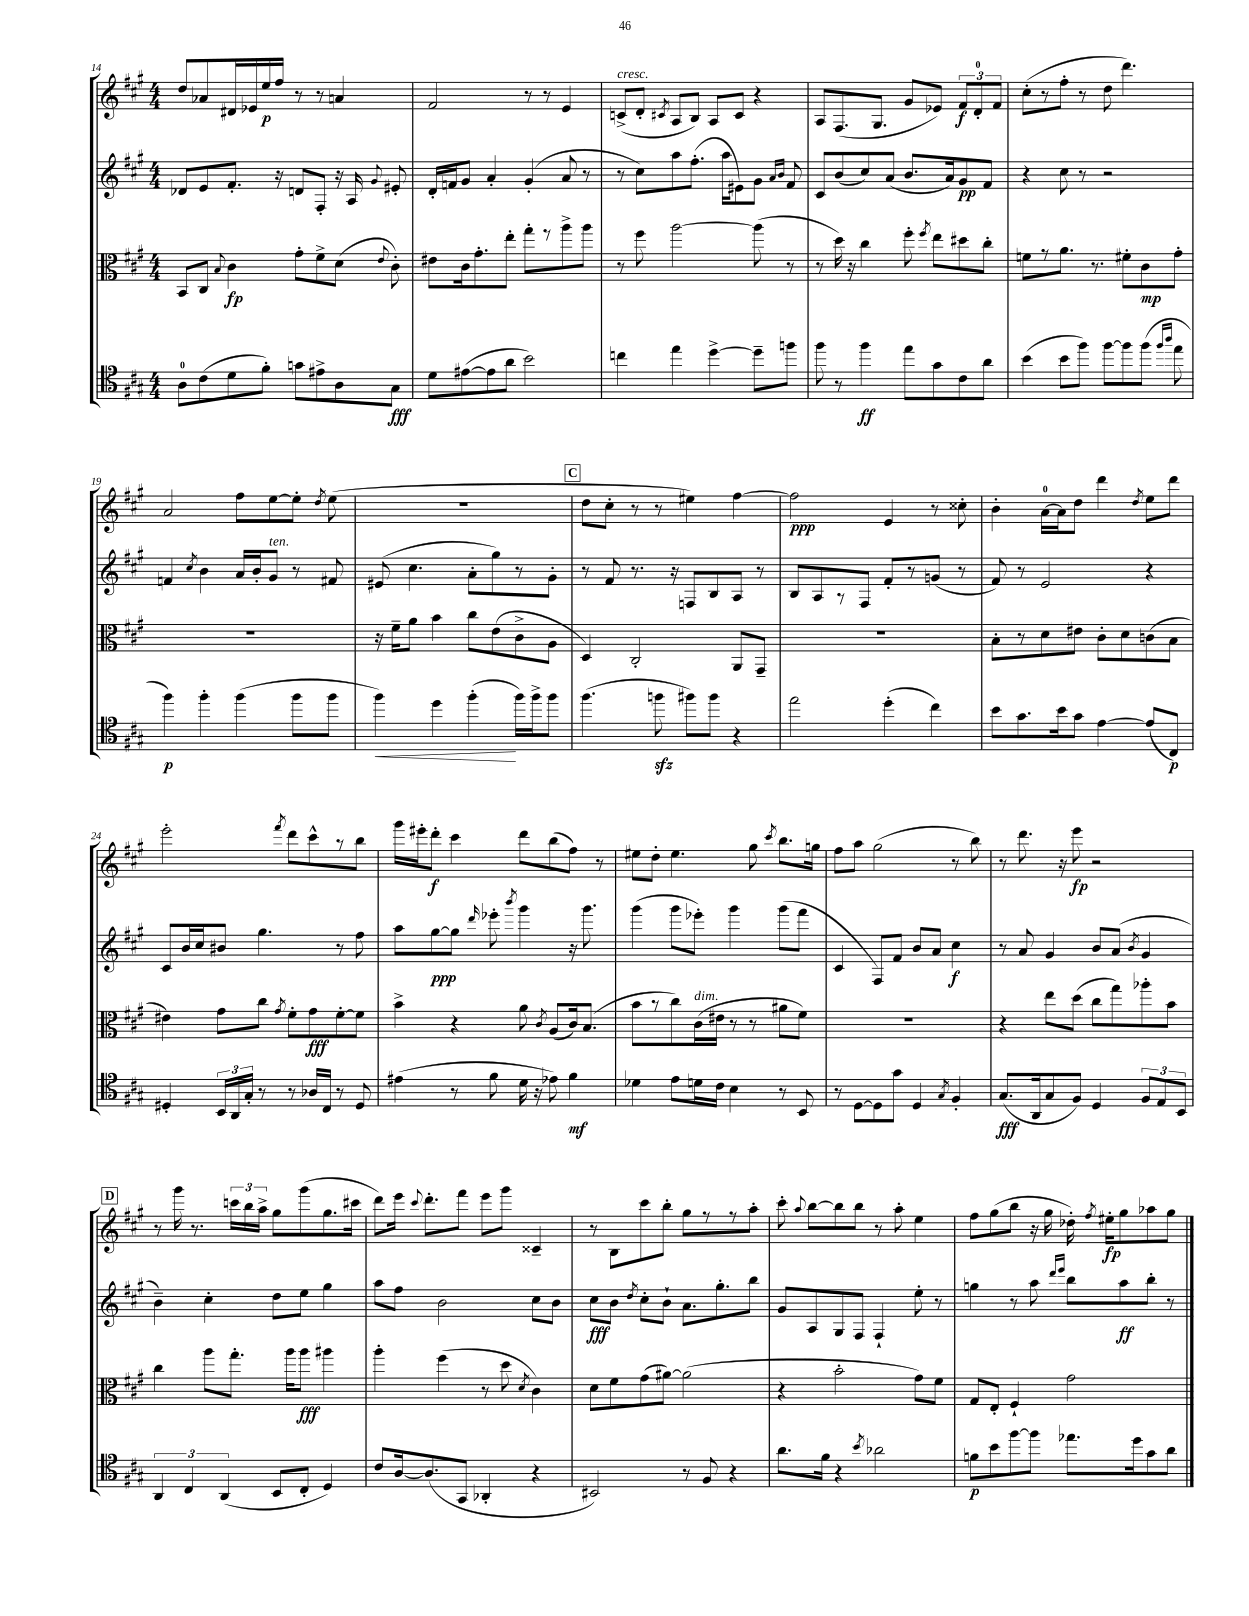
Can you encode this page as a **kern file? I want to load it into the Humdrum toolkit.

**kern	**kern	**kern	**kern
*staff4	*staff3	*staff2	*staff1
*clefC4	*clefC3	*clefG2	*clefG2
*k[f#c#g#]	*k[f#c#g#]	*k[f#c#g#]	*k[f#c#g#]
*M4/4	*M4/4	*M4/4	*M4/4
8A	8BB	8d-	8dd
(8c#	8C#	8e	8a-
.	8qqB	.	.
8d	4c#	8.f#'	16d#
.	.	.	16e-
8f#')	.	.	16ee
.	.	16r	16ff#
8g	8g#'	8d	8r
8e#^	8f#^	8F#'	8r
8A	(8d	16r	4a
.	.	16A	.
.	8qqe	8qqg#	.
8G#	8c#')	8e#'	.
=	=	=	=
8d	8e#	16d'	2f#
.	.	16f	.
([8e#	16c#	8g#	.
.	8.g#'	.	.
8e#]	.	4a'	.
8a	8ee'	.	.
2b)	8gg#'	(4g#'	8r
.	8r	.	8r
.	8aa^	8a	4e
.	8aa	8r	.
=	=	=	=
4cc	8r	8r	(8c^
.	8ff#	8cc#)	8d'
.	.	.	8qc#
4ee	[2aa	8aa	8A
.	.	(8.ff#'	8B)
[4dd^	.	.	8A
.	.	16aa	.
.	.	8e#)	8c#
8dd~]	(8aa]	8g#	4r
.	.	16qqa	.
.	.	16qqb	.
8ff	8r	8f#	.
=	=	=	=
8ff#	8r	8c#	8A
8r	16dd)	(8b	(8.F#
.	16r	.	.
4ff#	4cc#	8cc#)	.
.	.	.	8.G#
.	.	(8a	.
8ee	8ff#'	8.b	8g#
.	8qff#	.	.
8g#	8ee	.	8e-)
.	.	16a)	.
8c#	8dd#	8g#	12f#
.	.	.	12d'
8a	8cc#'	8f#	.
.	.	.	12f#
=	=	=	=
(4b	8f	4r	(8cc#'
.	8r	.	8r
8b	8.a	8cc#	8ff#'
8ff#)	.	8r	8r
.	8.r	.	.
[8ff#	.	2r	8dd
8ff#]	8f#'	.	4.ddd)
(8ff#	8c#	.	.
16qqff#	.	.	.
16qqaa	.	.	.
8ee	8g#'	.	.
=	=	=	=
4ff#)	1r	4f	2a
.	.	8qcc#	.
4ff#'	.	4b	.
(4ff#	.	16a	8ff#
.	.	16b'	.
.	.	8g#	[8ee
8ff#	.	8r	8ee']
.	.	.	8qdd
8ff#	.	8f#	(8ee
=	=	=	=
4ff#)	16r	(8e#	1r
.	16f#~	.	.
.	8a	4.cc#	.
4dd	4b	.	.
(4ff#'	8cc#	8a'	.
.	(8e	8gg#)	.
16ff#)	8c#^	8r	.
16ff#^	.	.	.
8ff#	8A	8g#'	.
=	=	=	=
(4.ff#	4D)	8r	8dd
.	.	8f#	8cc#'
.	2C#'	8.r	8r
8ff	.	.	8r
.	.	16r	.
8ff#)	.	8F	4ee#)
8ff#	.	8B	.
4r	8AA	8A	[4ff#
.	8GG#~	8r	.
=	=	=	=
2ee	1r	8B	2ff#]
.	.	8A	.
.	.	8r	.
.	.	8F#	.
(4dd'	.	8f#'	4e
.	.	8r	.
4cc#)	.	(8g	8r
.	.	8r	8cc##'
=	=	=	=
8b	8B'	8f#)	4b'
8.g#	8r	8r	.
.	8d	2e	[16a
16b	.	.	16a]
8g#	8e#	.	8dd
[4e	8c#'	.	4ddd
.	8d	.	.
.	.	.	8qdd
(8e]	(8c	4r	8ee
8C#)	8B	.	8ddd
=	=	=	=
4D#'	4e#)	8c#	2eee'
.	.	16b	.
.	.	16cc#	.
24BB	8g#	8b#	.
24AA	.	.	.
24G#'	.	.	.
8r	8cc#	4.gg#	.
.	8qg#	.	8qfff#
8r	8f#'	.	8ddd
16A-	8g#	.	8ccc#^^
16C#	.	.	.
8r	[8f#'	8r	8r
8D#	8f#]	8ff#	8bb
=	=	=	=
(4e#	4b^	8aa	16ggg#
.	.	.	16eee#'
.	.	[8gg#	8ddd'
8r	4r	8gg#]	4ccc#
.	.	16qqddd	.
8f#	.	8eee-'	.
.	.	8qbbb	.
16d	8a	4ggg#	8ddd
16r	.	.	.
.	8qc#	.	.
8e-)	(8A	.	(8bb
4f#	16c#)	16r	8ff#)
.	(8.B	8.ggg#	.
.	.	.	8r
=	=	=	=
4d-	8b	(4ggg#	8ee#
.	8r	.	8dd'
8e	8cc#)	8ggg#	4.ee#
16d	(16c#	8eee-')	.
16c#	16e#	.	.
4B	8r	4ggg#	.
.	8r	.	8gg#
.	.	.	8qccc#
8r	8a#	(8ggg#	8.bb
8BB	8f#)	8fff#	.
.	.	.	16gg
=	=	=	=
8r	1r	4c#	8ff#
[8D	.	.	8aa
8D]	.	8F#)	(2gg#
8g#	.	8f#	.
4D	.	8b	.
.	.	8a	.
8qG#	.	.	.
4F#'	.	4cc#	8r
.	.	.	8bb)
=	=	=	=
(8.G#	4r	8r	8r
.	.	8a	8.ddd
16AA	.	.	.
8G#	8ee	4g#	.
.	.	.	16r
8F#)	(8dd	.	8eee
4D	8cc#	8b	2r
.	8gg#)	(8a	.
.	.	8qb	.
12F#	8aa-'	4g#	.
12E	.	.	.
.	8b	.	.
12BB	.	.	.
=	=	=	=
6AA	4cc#	4b~)	8r
.	.	.	16ggg#
6C#	.	.	.
.	.	.	8.r
.	8aa	4cc#'	.
(6AA	.	.	.
.	8.gg#'	.	24ccc
.	.	.	24bb
.	.	.	24aa^
8BB	.	8dd	8gg#
.	16aa	.	.
8C#'	8aa	8ee	(8ggg#
4D)	4aa#	4gg#	8.gg#
.	.	.	16ccc#
=	=	=	=
8c#	4aa'	8aa	8ddd)
[16A	.	8ff#	16eee
.	.	.	8qqccc#
(8.A]	.	.	8.ddd'
.	(4ff#	2b	.
8GG#	.	.	8fff#
4AA-'	8r	.	8eee
.	8dd	.	8ggg#
.	8qd	.	.
4r	4c#)	8cc#	4c##~
.	.	8b	.
=	=	=	=
2BB#)	8d	8cc#	8r
.	8f#	8b	8B
.	.	8qdd	.
.	(8g#	8cc#'	8ccc#
.	[8a#)	8b`	8bb'
8r	(2a#]	8.a	8gg#
8F#	.	.	8r
.	.	8.gg#'	.
4r	.	.	8r
.	.	8bb	8aa'
=	=	=	=
8.a	4r	8g#	8ccc#'
.	.	.	8qqaa
.	.	8A	[8bb
16f#	.	.	.
4r	2b'	8G#	8bb]
.	.	8F#	8bb
8qb	.	.	.
2a-	.	4F#`	8r
.	.	.	8aa'
.	8g#)	8ee'	4ee
.	8f#	8r	.
=	=	=	=
8f	8G#	4gg	8ff#
8b	8E'	.	(8gg#
[8ff#	4F#`	8r	8bb
8ff#]	.	8aa	16r
.	.	.	16gg#
.	.	16qqddd	.
.	.	16qqeee	.
8.ee-	2g#	8bb	16dd-')
.	.	.	8qff#
.	.	.	16ee#'
.	.	8aa	8gg#
16dd	.	.	.
8g#	.	8bb'	8aa-
8a	.	8r	8gg#
==	==	==	==
*-	*-	*-	*-
